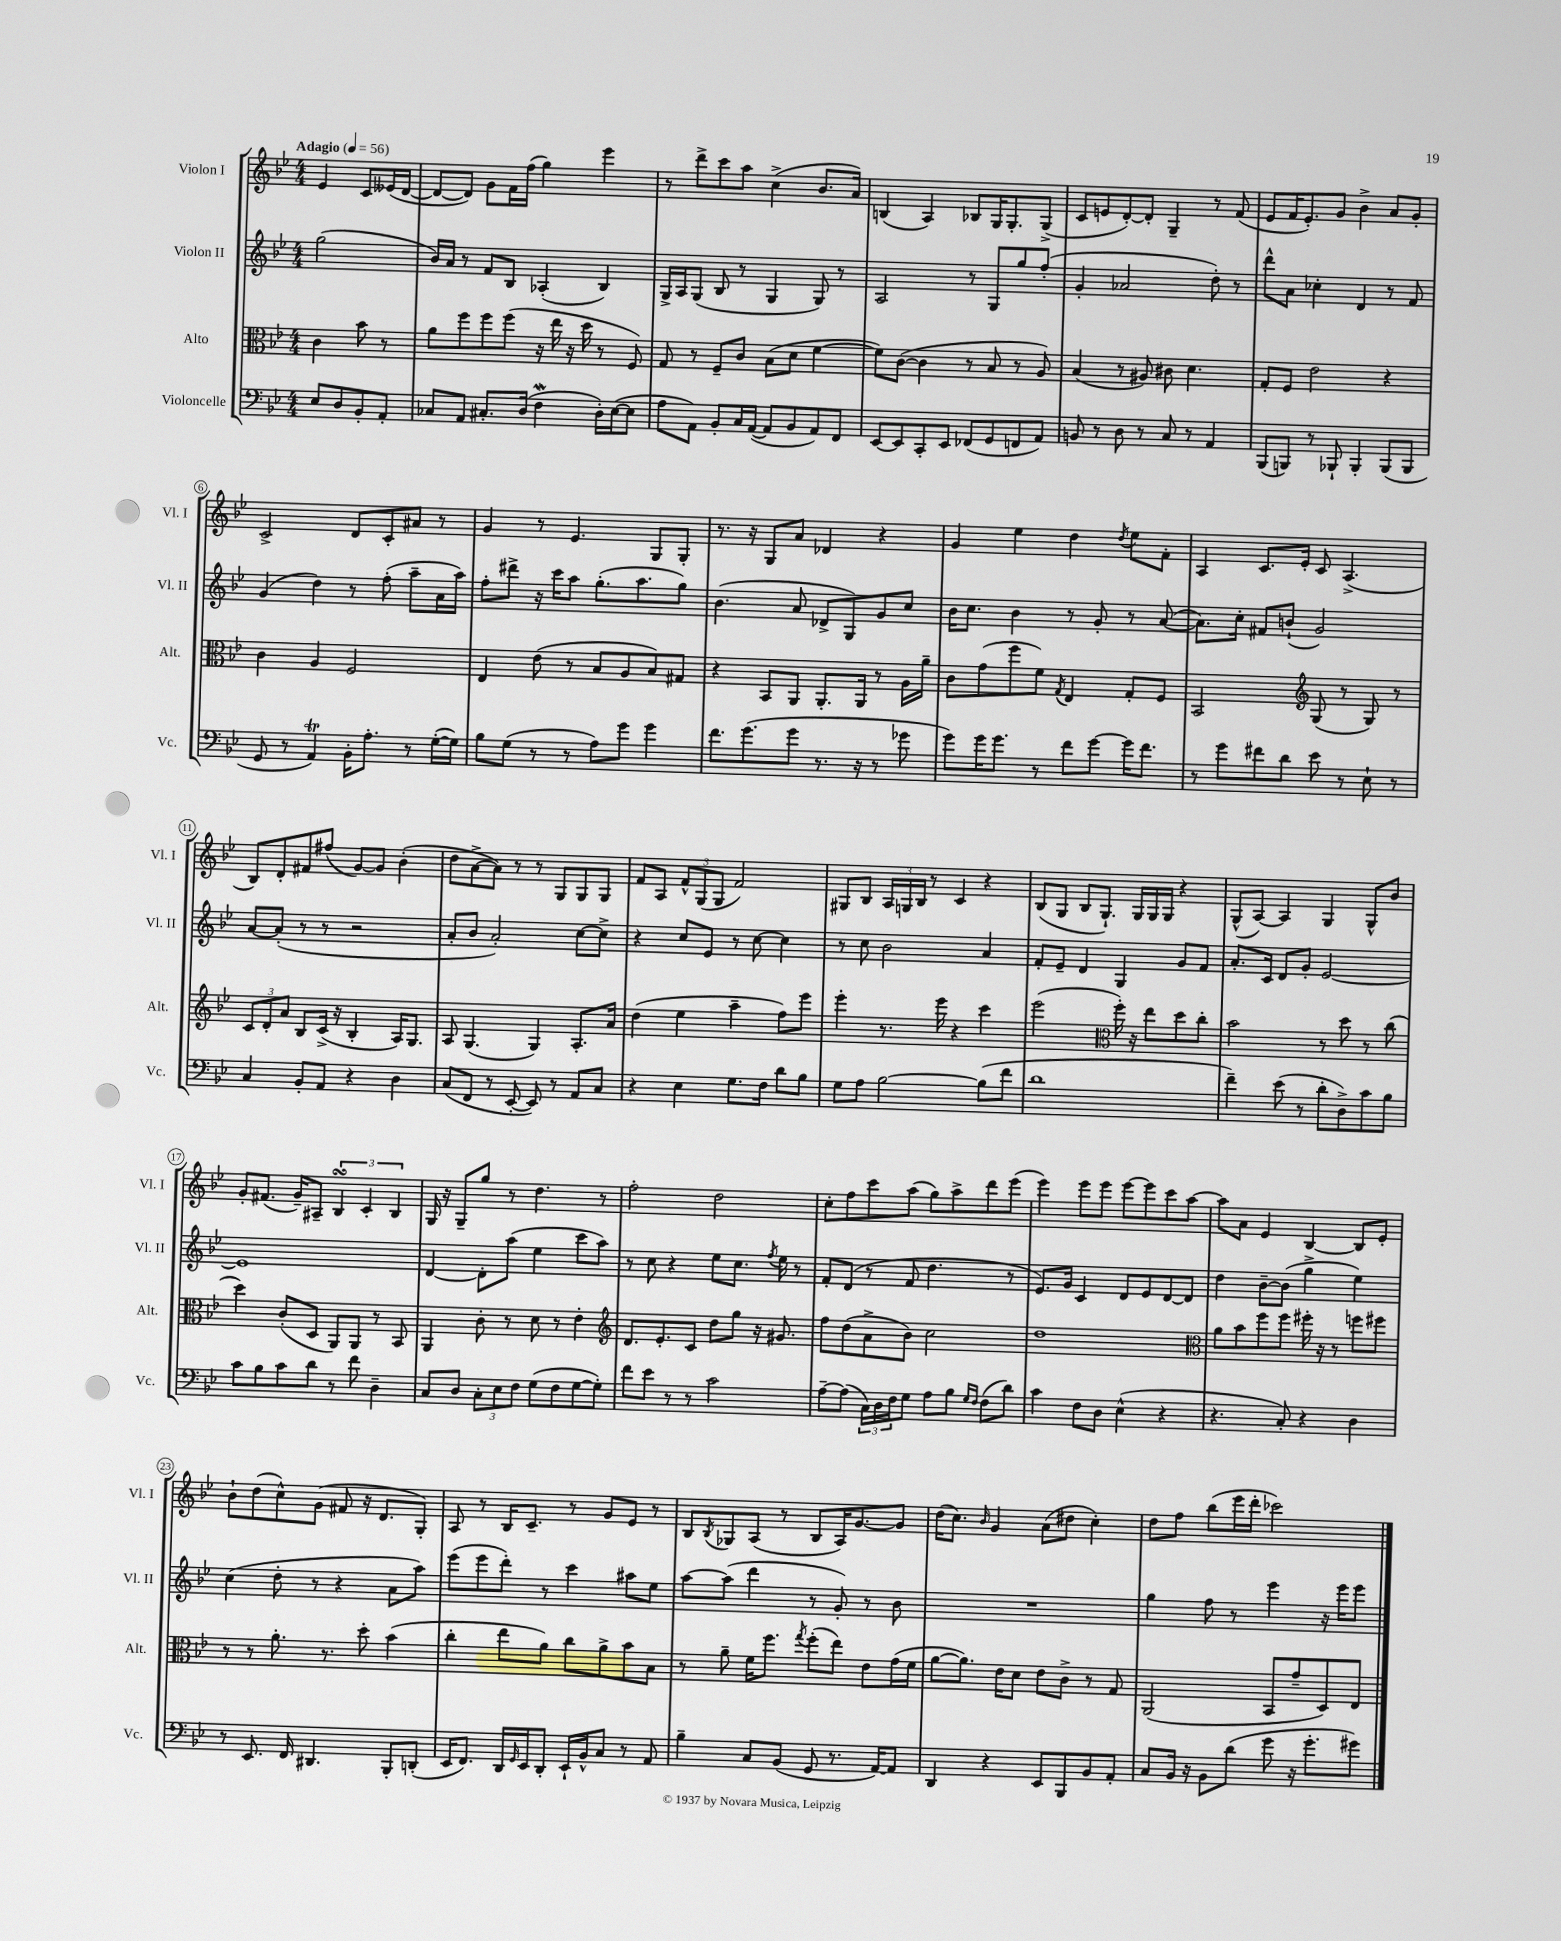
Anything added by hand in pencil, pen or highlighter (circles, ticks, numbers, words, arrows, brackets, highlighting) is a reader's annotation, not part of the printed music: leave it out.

**kern	**kern	**kern	**kern
*part4	*part3	*part2	*part1
*staff4	*staff3	*staff2	*staff1
*I"Violoncelle	*I"Alto	*I"Violon II	*I"Violon I
*I'Vc.	*I'Alt.	*I'Vl. II	*I'Vl. I
*clefF4	*clefC3	*clefG2	*clefG2
*k[b-e-]	*k[b-e-]	*k[b-e-]	*k[b-e-]
*M4/4	*M4/4	*M4/4	*M4/4
*MM56	*MM56	*MM56	*MM56
=	=	=	=
!	!	!	!LO:TX:a:B:t=Adagio
8E-/L	4c\	(2gg\	4e-/
8D/	.	.	.
8BB-'/	8b-\	.	8c/L
8AA'/J	8r	.	(16e--X/L
.	.	.	[16d/JJ
=1	=1	=1	=1
8C-X/L	8a\L	16b-/LL)	8d/L_
.	.	16a/JJ	.
8AA/J	8ff\	8r	8d/J])
8.C#X'/L	8ff\	8f/L	8g\L
.	(8ff\J	8B-/J	16f\L
(16D/Jk	.	.	(16ff\JJ
4FW\	16r	(4A-X'/	4gg\)
.	16ee-\	.	.
.	16r	.	.
.	16dd\	.	.
16D'\LL)	8r	4B-/)	4eee-\
([16E-\J	.	.	.
8E-\J]	8F/)	.	.
=2	=2	=2	=2
8A\L	8G/	16G^/LL	8r
.	.	16A/J	.
8AA\J)	8r	(8G/J	8ddd^\L
8BB-'/L	8F~/L	8B-/	8ccc\
16C/L	8c/J	8r	8aa\J
([16AA/JJ	.	.	.
8AA/L]	(8B-\L	4G/	(4cc^\
8BB-/	8d\J	.	.
8AA/)	[4f\	8G/)	8.b-/L
8FF/J	.	8r	.
.	.	.	16a/Jk)
=3	=3	=3	=3
[8EE-/L	8f\L])	2A/	(4Bn/
8EE-/]	([8c\J	.	.
8CC'/	4c\]	.	4A/)
8EE-/J	.	.	.
(8FF-X/L	8r	8r	8B-X/L
8GG/	8B-/	8G/L	16G/K
.	.	.	8.G'/
8FFn/	8r	8gg/	.
8AA/J)	8A/)	(8ff'/J	(8G^/J
=4	=4	=4	=4
8BBn/	(4B-/	4g'/	8c/L
8r	.	.	8en/
8D\	8r	2a-X/	[8d'/)
8r	8A#X/)	.	8d'/J]
8C/	8c#X\	.	4G~/
8r	4.d\	.	.
4AA/	.	8dd'\)	8r
.	.	8r	(8f/
=5	=5	=5	=5
(8BBB-/L	8G'/L	8ddd^^\L	8e-/L
8BBBn/J)	8F/J	8a\J	16f/K
.	.	.	8.e-'/)
8r	2e-\	4cc-X'\	.
8BBB-X`/	.	.	8g/J
4BBB-'/	.	4d/	4b-^\
(8BBB-/L	4r	8r	8a/L
8BBB-/J	.	8f/	8g'/J
!!LO:LB:g=z
=6	=6	=6	=6
8GG/	4c\	(4g/	2c^/
8r	.	.	.
4AAt/)	4A/	4dd\)	.
16BB-'\KL	2F/	8r	8d/L
8.A'\J	.	.	.
.	.	(8ff'\	8c'/
8r	.	8aa~\L	8a#X/J
([16G'\LL	.	16a\L	8r
16G\JJ])	.	16aa\JJ)	.
=7	=7	=7	=7
8B-\L	4E-/	8ff'\L	4g/
(8G\J	.	8ddd#X^\J	.
8r	(8e-\	16r	8r
.	.	16ccc\KL	.
8r	8r	8aa\J	4.e-/
8A\L)	8B-/L	(8.gg'\L	.
8g\J	8A/	.	.
.	.	8.aa\	.
4g\	8B-/)	.	8G/L
.	8G#X/J	8gg\J)	8G'/J
=8	=8	=8	=8
8.f\L	4r	(4.b-\	8.r
(8.g\	.	.	16r
.	8BB-/L	.	8G/L
8g\J	8AA/J	8a/	8a/J
8.r	8.AA'/L	8d-X^/L	4d-X/
.	.	8G/)	.
16r	16AA/Jk	.	.
8r	8r	8g/	4r
8g-X\	16A\LL	8cc/J	.
.	16a~\JJ	.	.
=9	=9	=9	=9
8g\L)	8c\L	16b-\KL	4g/
.	.	8.cc\J	.
16g\K	(8g\	.	.
8.g\J	.	.	.
.	8ff\	4b-\	4ee-\
8r	8f\J)	.	.
.	8qG/	.	.
8f\L	4E-/	8r	4dd\
[8g\J	.	8g'/	.
.	.	.	8qdd/
16g\KL]	8G'/L	8r	8ee-\L
8.f\J	.	.	.
.	8F/J	([8a/	8f'\J
=10	=10	=10	=10
8r	2BB-/	8.a\L])	4A/
8g\L	.	.	.
.	.	16cc'\Jk	.
8f#X\	.	8f#X/L	8.c/L
8d\J	.	(8bn`/J	.
.	.	.	16e-'/Jk
*	*clefG2	*	*
8e-\	(8G/	2g/)	8c/
8r	8r	.	(4.A^/
8E-`\	8G/)	.	.
8r	8r	.	.
!!LO:LB:g=z
=11	=11	=11	=11
4C/	12c/L	[8a/L	8B-/L)
.	12d'/	.	.
.	.	(8a'/J]	8d'/
.	12a/J	.	.
8BB-'/L	8B-/L	8r	8f#X/
8AA/J	(16c^/Jk	8r	(8ff#X/J
.	16r	.	.
4r	4B-'/	2r	[8g/L)
.	.	.	8g/J]
4D\	16A/KL)	.	(4b-'\
.	8.G/J	.	.
=12	=12	=12	=12
(8C/L	8A/	8a'/L	8dd\L
8FF/J	(4.G/	8b-/J	[8a^\
8r	.	2a'/)	8a\J])
[8EE-'/	.	.	8r
8EE-/])	4G/)	.	8r
8r	.	.	8G/L
8AA/L	8.A'/L	[8cc\L	8G/
8C/J	.	8cc^\J]	8G/J
.	16a/Jk	.	.
=13	=13	=13	=13
4r	(4dd\	4r	8f/L
.	.	.	8A/J
4E-\	4ee-\	8cc/L	12f^^/L
.	.	.	(12G/
.	.	8e-/J	.
.	.	.	12G/J
8.G\L	4aa~\	8r	2f/)
.	.	[8cc\	.
16F\Jk	.	.	.
8d\L	8ff\L)	4cc\]	.
8B-\J	8eee-\J	.	.
=14	=14	=14	=14
8G\L	4eee-'\	8r	8G#X/L
8A\J	.	8cc\	8B-/J
[2B-\	8.r	2b-\	24A/LL
.	.	.	24Gn/
.	.	.	24B-/JJ
.	.	.	8r
.	16eee-\	.	.
.	4r	.	4c/
(8B-\L]	4ccc\	4a/	4r
8f\J	.	.	.
=15	=15	=15	=15
1d	(2eee-\	8f'/L	(8B-/L
.	.	8e-~/J	8G/J
.	.	4d/	8B-/L
.	.	.	8.G`/J)
*	*clefC3	*	*
.	16ff'\)	4G/	.
.	16r	.	16G/LL
.	8ee-\L	.	16G/
.	.	.	16G/JJ
.	8dd\	8g/L	4r
.	8cc'\J	8f/J	.
=16	=16	=16	=16
4f~\)	2b-\	8.a'/L	(8G^^/L
.	.	.	[8A/J)
.	.	16c/Jk	.
(8e-\	.	8d/L	4A/]
8r	.	8g'/J	.
8d'\L	8r	[2e-/	4G/
8D^\)	8dd\	.	.
8c\	8r	.	8G^^/L
8B-\J	(8cc\	.	8b-/J
!!LO:LB:g=z
=17	=17	=17	=17
8c\L	4dd\)	1e-]	8g'/L
8B-\	.	.	(8.f#X/J
8c\	(8c'/L	.	.
.	.	.	16g~/KL)
8d\J	8D/J	.	8A#X~/J
8r	8AA/L)	.	6B-sSSs/
8f\	8AA/J	.	.
.	.	.	6c'/
4D~\	8r	.	.
.	.	.	6B-/
.	8BB-/	.	.
=18	=18	=18	=18
8C/L	4AA/	[4d/	16G/
.	.	.	16r
8D/J	.	.	8G~/L
12C'\L	8c'\	8d'\L]	8gg/J
12E-\	.	.	.
.	8r	(8aa\J	8r
12F\J	.	.	.
(8G\L	8d\	4ee-\	4.dd\
8F\	8r	.	.
[8G\	4e-'\	8ccc\L	.
8G'\J])	.	8aa\J)	8r
=19	=19	=19	=19
*	*clefG2	*	*
8f\L	8.d/L	8r	2ff'\
8e-\J	.	8cc\	.
.	8.e-'/	.	.
8r	.	4r	.
8r	8c/J	.	.
2c\	8dd\L	8ee-\L	2dd\
.	8gg\J	8.cc\J	.
.	16r	.	.
.	.	8qff/	.
.	8.g#X/	16ee-\	.
.	.	8r	.
=20	=20	=20	=20
[8A~\L	8ff\L	8f'/L	8cc'\L
(8A\J]	(8dd\	(8d/J	8ff\
24C\LL)	8a^\	8r	8ccc\
24D\	.	.	.
24F\J	.	.	.
8G\J	8b-\J)	8f/	(8aa\J
8A\L	2cc\	4.dd\	8gg\L)
8B-\J	.	.	8aa^\
16qqG/LL	.	.	.
16qqF/JJ	.	.	.
(8F\L	.	.	8ddd\
8d\J)	.	8r	(8eee-\J
=21	=21	=21	=21
4c\	1dd	8.e-/L)	4eee-\)
.	.	16g/Jk	.
8F\L	.	4c/	8eee-\L
8D\J	.	.	8eee-\J
(4E-^^\	.	8d/L	[8eee-\L
.	.	8e-/	8eee-\]
4r	.	[8d/	8ccc\
.	.	8d/J]	[8aa\J
=22	=22	=22	=22
*	*clefC3	*	*
4.r	8a\L	4dd\	8aa\L]
.	8b-\	.	8a\J
.	8ff\	[8b-~\L	4e-/
8C'/)	8ff\J	(8b-\J]	.
4r	16ff#X'\	4gg^\	[4B-/
.	16r	.	.
.	8r	.	.
4D\	8ffn\L	4ee-\)	8B-/L]
.	8ff#X\J	.	8e-'/J
!!LO:LB:g=z
=23	=23	=23	=23
8r	8r	(4cc\	8b-`\L
8.EE-/	8r	.	(8dd\
.	8.a'\	8dd'\	8cc^^\)
16FF/	.	.	.
4.DD#X/	.	8r	(8g\J
.	8.r	.	.
.	.	4r	8f#X/
.	8dd'\	.	16r
.	.	.	8.d/L
8BBB-'/L	(4b-\	8a\L	.
(8DDn'/J	.	8aa\J)	8G'/J)
=24	=24	=24	=24
16EE-/KL	4cc'\	(8eee-\L	8A/
8.FF/J)	.	.	.
.	.	8eee-\	8r
16DD/LL	8ee-\L	8ddd'\J)	16B-/KL
16qqGG/	.	.	.
16EE-/J	.	.	8.c~/J
8DD'/J	8a\J)	8r	.
16EE-`/LL	8cc\L	4ccc\	8r
16BB-^^/J	.	.	.
8C/J	8a^\	.	8g/L
8r	8b-\	8aa#X\L	8e-/J
8AA/	8B-\J	8ee-\J	8r
=25	=25	=25	=25
4B-~\	8r	[8aa\L	8B-/L
.	.	.	8qB-/
.	8a~\	(8aa\J]	8G-X/
8C/L	16f\KL	4ddd\	(8A/J
.	8.ff\J	.	.
(8BB-/J	.	.	8r
.	8qgg/	.	.
8GG/	(8ff'\L	8r	8B-/L
8.r	8ee-\J)	8g'/)	16A/K)
.	.	.	[8.g/
.	8e-\L	8r	.
[16AA/KL)	.	.	.
8AA/J]	(16g\L	8b-\	8g/J]
.	16f\JJ	.	.
=26	=26	=26	=26
4DD/	[8a\L	1r	(16dd\KL
.	.	.	8.cc\J)
.	8.a\J])	.	.
.	.	.	16qqb-/
4r	.	.	4g/
.	16e-\KL	.	.
.	8d\J	.	.
8EE-/L	8e-\L	.	(8a\L
8BBB-/	8c^\J	.	8dd#X\J
8BB-/	8r	.	4cc'\)
8AA'/J	8G/	.	.
=27	=27	=27	=27
8C/L	(2AA/	4gg\	8dd\L
16BB-/Jk	.	.	8ff\J
16r	.	.	.
8BB-\L	.	8ff\	(8bb-\L
(8d\J	.	8r	16eee-\L
.	.	.	16ddd'\JJ
8g\	8BB-/L	4eee-\	2ccc-X\)
16r	8g~/	.	.
8.g'\L	.	.	.
.	8D/)	16r	.
.	.	16eee-\KL	.
8g#X\J)	8E-/J	8eee-\J	.
==	==	==	==
*-	*-	*-	*-
